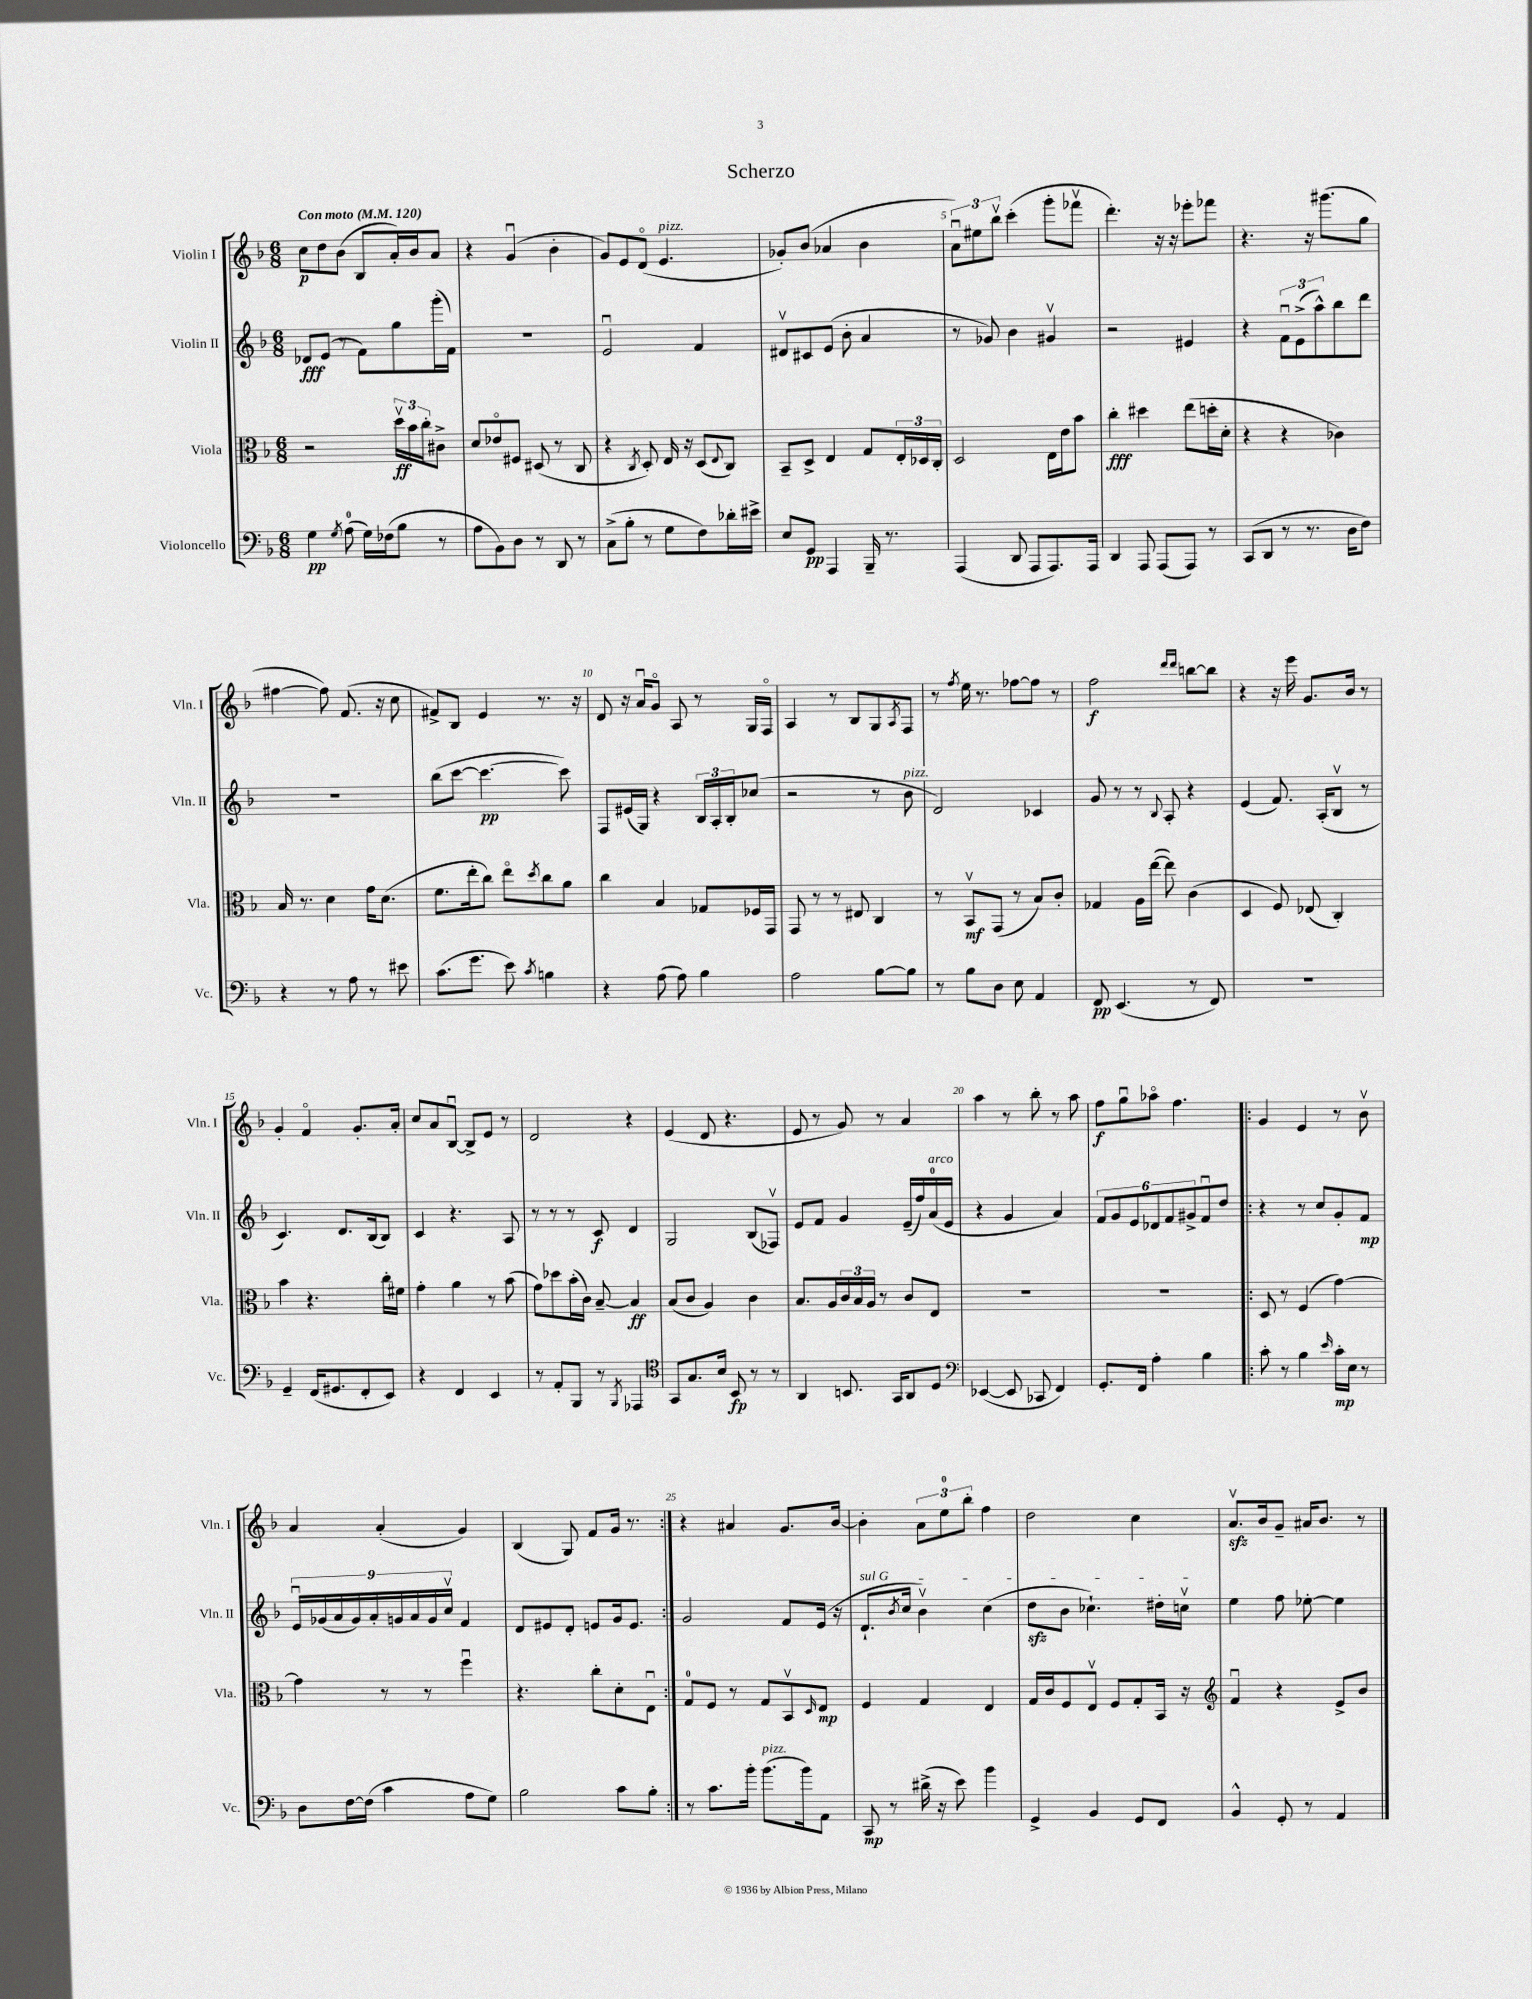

**kern	**dynam	**kern	**dynam	**kern	**dynam	**kern	**dynam
*part4	*part4	*part3	*part3	*part2	*part2	*part1	*part1
*staff4	*staff4	*staff3	*staff3	*staff2	*staff2	*staff1	*staff1
*I"Violoncello	*	*I"Viola	*	*I"Violin II	*	*I"Violin I	*
*I'Vc.	*	*I'Vla.	*	*I'Vln. II	*	*I'Vln. I	*
*clefF4	*	*clefC3	*	*clefG2	*	*clefG2	*
*k[b-]	*	*k[b-]	*	*k[b-]	*	*k[b-]	*
*M6/8	*	*M6/8	*	*M6/8	*	*M6/8	*
*MM120	*	*MM120	*	*MM120	*	*MM120	*
=1	=1	=1	=1	=1	=1	=1	=1
!	!	!	!	!	!	!LO:TX:a:B:t=Con moto	!
4G\	pp	2r	.	8d-X/L	fff	8cc\L	p
.	.	.	.	(8e/J	.	8dd\	.
8qG/	.	.	.	.	.	.	.
(8A\	.	.	.	8r	.	(8b-\J	.
16G\LL)	.	.	.	8f\L)	.	8B-/L	.
(16F-X\J	.	.	.	.	.	.	.
8B-\J	.	24ddv\LL	ff	8gg\	.	16a'/L)	.
.	.	24b-\	.	.	.	.	.
.	.	.	.	.	.	16b-/J	.
.	.	24cc'\J	.	.	.	.	.
8r	.	8c#X^\J	.	(16ggg'\L	.	8a/J	.
.	.	.	.	16f\JJ)	.	.	.
=2	=2	=2	=2	=2	=2	=2	=2
8A\L	.	8d/L	.	2.r	.	4r	.
8BB-\)	.	8e-X/	.	.	.	.	.
8D\J	.	8F#X/J	.	.	.	(4gu/	.
8r	.	(8D#X/	.	.	.	.	.
8DD/	.	8r	.	.	.	4b-'\	.
8r	.	8C/	.	.	.	.	.
=3	=3	=3	=3	=3	=3	=3	=3
(8C^\L	.	4r	.	2eu/	.	8g/L)	.
8B-'\J	.	.	.	.	.	8e/	.
.	.	8qC/	.	.	.	.	.
8r	.	8D'/)	.	.	.	(8d/J	.
!	!	!	!	!	!	!LO:TX:a:i:t=pizz.	!
8G\L	.	16E/	.	.	.	4.e/	.
.	.	16r	.	.	.	.	.
8F\)	.	(8D/L	.	4f/	.	.	.
.	.	8qqE/	.	.	.	.	.
16d-X'\L	.	8C/J)	.	.	.	.	.
16e#X^\JJ	.	.	.	.	.	.	.
=4	=4	=4	=4	=4	=4	=4	=4
8E/L	.	8BB-~/L	.	8d#Xv/L	.	8g-X'/L)	.
8GG/J	pp	8D^/J	.	8c#X/	.	(8b-/J	.
4AAA/	.	4E/	.	(8e/J	.	4a-X/	.
.	.	.	.	8b-'\	.	.	.
16BBB-~/	.	8G/L	.	4a/	.	4b-\	.
8.r	.	.	.	.	.	.	.
.	.	24E'/L	.	.	.	.	.
.	.	24D-X/	.	.	.	.	.
.	.	24C'/JJ	.	.	.	.	.
=5	=5	=5	=5	=5	=5	=5	=5
(4AAA/	.	2D/	.	8r	.	12au\L)	.
.	.	.	.	.	.	12ee#X\	.
.	.	.	.	8g-X/)	.	.	.
.	.	.	.	.	.	12bb-v\J	.
8DD/	.	.	.	4b-\	.	(4ccc'\	.
8AAA/L	.	.	.	.	.	.	.
8.AAA/)	.	16E\LL	.	4g#Xv/	.	8ggg'\L	.
.	.	16e\J	.	.	.	.	.
.	.	8b-\J	.	.	.	8fff-Xv\J	.
16AAA/Jk	.	.	.	.	.	.	.
=6	=6	=6	=6	=6	=6	=6	=6
4DD/	.	4cc'\	fff	2r	.	4.ddd'\)	.
8AAA/	.	4dd#X\	.	.	.	.	.
(8AAA/L	.	.	.	.	.	16r	.
.	.	.	.	.	.	16r	.
8AAA/J)	.	(8ee\L	.	4e#X/	.	8eee-X'\L	.
8r	.	16ddn'\L	.	.	.	8fff-X\J	.
.	.	16d'\JJ	.	.	.	.	.
=7	=7	=7	=7	=7	=7	=7	=7
(8CC/L	.	4r	.	4r	.	4.r	.
8DD/J	.	.	.	.	.	.	.
8r	.	4r	.	12fu\L	.	.	.
.	.	.	.	(12e^\	.	.	.
8.r	.	.	.	.	.	16r	.
.	.	.	.	12aa^^\)	.	.	.
.	.	.	.	.	.	(8.ggg#X\L	.
.	.	4c-X\)	.	8bb-\	.	.	.
16D\KL	.	.	.	.	.	.	.
8F\J)	.	.	.	8ddd\J	.	8gg\J	.
!!LO:LB:g=z
=8	=8	=8	=8	=8	=8	=8	=8
4r	.	16B-/	.	2.r	.	[4ff#X\	.
.	.	8.r	.	.	.	.	.
8r	.	4d\	.	.	.	8ff#\])	.
8A\	.	.	.	.	.	(8.f/	.
8r	.	16g\KL	.	.	.	.	.
.	.	(8.d\J	.	.	.	16r	.
8e#X\	.	.	.	.	.	8cc\	.
=9	=9	=9	=9	=9	=9	=9	=9
(8.c\L	.	8.f\L	.	(8bb-\L	.	8f#X^/L)	.
.	.	.	.	[8ccc\J	.	8B-/J	.
8.g\J	.	16ee'\k	.	.	.	.	.
.	.	8cc\J)	.	4.ccc\_	pp	4e/	.
8e\)	.	8ee\L	.	.	.	.	.
8qc/	.	8qdd/	.	.	.	.	.
4Bn\	.	8cc\	.	.	.	8.r	.
.	.	8a\J	.	8ccc\])	.	.	.
.	.	.	.	.	.	16r	.
=10	=10	=10	=10	=10	=10	=10	=10
4r	.	4cc\	.	8F/L	.	8d/	.
.	.	.	.	(16e#X/L	.	16r	.
.	.	.	.	16G/JJ)	.	16au/KL	.
(8A\	.	4B-/	.	4r	.	8g/J	.
8A\)	.	.	.	.	.	8A/	.
4B-\	.	8G-X/L	.	24B-/LL	.	8r	.
.	.	.	.	24A'/	.	.	.
.	.	.	.	24B-'/J	.	.	.
.	.	16F-X/L	.	(8cc-X/J	.	16G/LL	.
.	.	16GG/JJ	.	.	.	16F/JJ	.
=11	=11	=11	=11	=11	=11	=11	=11
2A\	.	8GG/	.	2r	.	4A/	.
.	.	8r	.	.	.	.	.
.	.	8r	.	.	.	8r	.
.	.	8E#X/	.	.	.	8B-/L	.
[8B-\L	.	4C/	.	8r	.	8G/	.
.	.	.	.	.	.	8qA/	.
!	!	!	!	!LO:TX:a:i:t=pizz.	!	!	!
8B-\J]	.	.	.	8b-\	.	8F/J	.
=12	=12	=12	=12	=12	=12	=12	=12
8r	.	8r	.	2d/)	.	8r	.
.	.	.	.	.	.	8qff/	.
8B-\L	.	8BB-v/L	mf	.	.	16ee\	.
.	.	.	.	.	.	8.r	.
8D\J	.	(8GG/J	.	.	.	.	.
8E\	.	8r	.	.	.	[8ff-X\L	.
4AA/	.	8B-/L)	.	4c-X/	.	8ff-\J]	.
.	.	8c'/J	.	.	.	8r	.
=13	=13	=13	=13	=13	=13	=13	=13
8FF/	pp	4G-X/	.	8g/	.	2ff\	f
(4.EE/	.	.	.	8r	.	.	.
.	.	16A\LL	.	8r	.	.	.
.	.	([16ee\JJ	.	.	.	.	.
.	.	.	.	8qqB-/	.	.	.
.	.	8ee\])	.	8A'/	.	.	.
.	.	.	.	.	.	16qqddd/LL	.
.	.	.	.	.	.	16qqddd/JJ	.
8r	.	(4c\	.	4r	.	[8bbn\L	.
8FF/)	.	.	.	.	.	8bb\J]	.
=14	=14	=14	=14	=14	=14	=14	=14
2.r	.	4D/	.	(4e/	.	4r	.
.	.	8F/)	.	8.f/)	.	16r	.
.	.	.	.	.	.	16eee\	.
.	.	(8E-X/	.	.	.	8.g/L	.
.	.	.	.	(16A'/KL	.	.	.
.	.	4C'/)	.	8B-v/J	.	.	.
.	.	.	.	.	.	16b-/Jk	.
.	.	.	.	8r	.	8r	.
!!LO:LB:g=z
=15	=15	=15	=15	=15	=15	=15	=15
4GG~/	.	4b-\	.	4.c/)	.	4g'/	.
(16FF/KL	.	4.r	.	.	.	4f/	.
8.GG#X/	.	.	.	.	.	.	.
.	.	.	.	8.d/L	.	.	.
8FF'/	.	.	.	.	.	8.g'/L	.
.	.	.	.	(16B-/k	.	.	.
8EE/J)	.	16cc'\LL	.	8B-/J)	.	.	.
.	.	16f#X\JJ	.	.	.	16a'/Jk	.
=16	=16	=16	=16	=16	=16	=16	=16
4r	.	4g'\	.	4c/	.	8cc/L	.
.	.	.	.	.	.	8a/	.
4FF/	.	4a\	.	4.r	.	[8B-u/J	.
.	.	.	.	.	.	8B-^/L]	.
4EE/	.	8r	.	.	.	8e/J	.
.	.	(8b-\	.	8A/	.	8r	.
=17	=17	=17	=17	=17	=17	=17	=17
8r	.	8g\L)	.	8r	.	2d/	.
8AA'/L	.	8dd-X\	.	8r	.	.	.
8BBB-/J	.	(16b-'\L	.	8r	.	.	.
.	.	16c\JJ)	.	.	.	.	.
8r	.	[8B-~/	.	8c/	f	.	.
8qBBB-/	.	.	.	.	.	.	.
4AAA-X/	.	4B-/]	ff	4d/	.	4r	.
=18	=18	=18	=18	=18	=18	=18	=18
*clefC4	*	*	*	*	*	*	*
8GG/L	.	(8B-/L	.	2G/	.	(4e/	.
8.G/	.	8c/J	.	.	.	.	.
.	.	4A/)	.	.	.	8d/	.
16B-/Jk	.	.	.	.	.	.	.
8BB-/	fp	.	.	.	.	4.r	.
8r	.	4c\	.	(8B-/L	.	.	.
8r	.	.	.	8F-Xv/J)	.	.	.
=19	=19	=19	=19	=19	=19	=19	=19
4AA/	.	8.B-/L	.	8e/L	.	8e/	.
.	.	.	.	8f/J	.	8r	.
.	.	16A/L	.	.	.	.	.
8.BBn/	.	24c/	.	4g/	.	8g/)	.
.	.	24B-/	.	.	.	.	.
.	.	24A/JJ	.	.	.	.	.
.	.	8r	.	.	.	8r	.
16GG/KL	.	.	.	.	.	.	.
8AA/	.	8c/L	.	(16e~/LL	.	4a/	.
.	.	.	.	16ff/)	.	.	.
!	!	!	!	!LO:TX:a:i:t=arco	!	!	!
8D/J	.	8E/J	.	(16a/	.	.	.
.	.	.	.	16e/JJ	.	.	.
=20	=20	=20	=20	=20	=20	=20	=20
*clefF4	*	*	*	*	*	*	*
([4EE-X/	.	2.r	.	4r	.	4aa\	.
8EE-/]	.	.	.	4g/	.	8r	.
8CC-X/	.	.	.	.	.	8bb-'\	.
4FF/)	.	.	.	4a/)	.	8r	.
.	.	.	.	.	.	8aa\	.
=21	=21	=21	=21	=21	=21	=21	=21
8.GG'/L	.	2.r	.	12f/L	.	8ff\L	f
.	.	.	.	12g/	.	.	.
.	.	.	.	.	.	8ggu\	.
.	.	.	.	12e/	.	.	.
16FF/Jk	.	.	.	.	.	.	.
4A'\	.	.	.	12d-X/	.	8aa-X\J	.
.	.	.	.	12f/	.	.	.
.	.	.	.	.	.	4.ff\	.
.	.	.	.	12g#X^/	.	.	.
4B-\	.	.	.	8fu/	.	.	.
.	.	.	.	8dd/J	.	.	.
=22!|:	=22!|:	=22!|:	=22!|:	=22!|:	=22!|:	=22!|:	=22!|:
8c'\	.	8D/	.	4r	.	4g/	.
8r	.	8r	.	.	.	.	.
4B-\	.	(4F/	.	8r	.	4e/	.
.	.	.	.	8cc/L	.	.	.
16qqe/	.	.	.	.	.	.	.
16c'\LL	mp	[4g\)	.	8g'/	.	8r	.
16E\JJ	.	.	.	.	.	.	.
8r	.	.	.	8f/J	mp	8b-v\	.
!!LO:LB:g=z
=23	=23	=23	=23	=23	=23	=23	=23
8D\L	.	4g\]	.	18eu/LL	.	4a/	.
.	.	.	.	(18g-X/	.	.	.
.	.	.	.	18a/	.	.	.
[16F\L	.	.	.	.	.	.	.
.	.	.	.	18g-/)	.	.	.
(16F\JJ]	.	.	.	.	.	.	.
.	.	.	.	18a'/	.	.	.
4c\	.	8r	.	.	.	(4a'/	.
.	.	.	.	18gn/	.	.	.
.	.	.	.	18a/	.	.	.
.	.	8r	.	.	.	.	.
.	.	.	.	18g/	.	.	.
.	.	.	.	18ccv/JJ	.	.	.
8A\L	.	4ffu\	.	4f/	.	4g/)	.
8G\J)	.	.	.	.	.	.	.
=24	=24	=24	=24	=24	=24	=24	=24
2B-\	.	4.r	.	8d/L	.	(4B-/	.
.	.	.	.	8e#X/	.	.	.
.	.	.	.	8d'/J	.	8G/)	.
.	.	8cc'\L	.	8en/L	.	8f/L	.
8c\L	.	8d'\	.	16g/k	.	16g/Jk	.
.	.	.	.	8.e/J	.	8.r	.
8B-'\J	.	8Eu\J	.	.	.	.	.
=25:|!	=25:|!	=25:|!	=25:|!	=25:|!	=25:|!	=25:|!	=25:|!
8r	.	8G/L	.	2g/	.	4r	.
8.c\L	.	8F/J	.	.	.	.	.
.	.	8r	.	.	.	4a#X/	.
16b-'\Jk	.	.	.	.	.	.	.
!LO:TX:a:i:t=pizz.	!	!	!	!	!	!	!
(8.b-\L	.	8G/L	.	.	.	.	.
.	.	8BB-v/	.	8f/L	.	8.g/L	.
16b-\k)	.	.	.	.	.	.	.
.	.	16qqD/	.	.	.	.	.
8AA\J	.	8E/J	mp	(16e/Jk	.	.	.
.	.	.	.	16r	.	[16b-/Jk	.
=26	=26	=26	=26	=26	=26	=26	=26
!	!	!	!	!LO:TX:a:i:t=sul G	!	!	!
8CC/	mp	4F/	.	8.d`/L	.	4b-'\]	.
8r	.	.	.	.	.	.	.
.	.	.	.	8qb-/	.	.	.
.	.	.	.	16cc/Jk	.	.	.
(16d#X^\	.	4G/	.	4b-v\)	.	12a\L	.
16r	.	.	.	.	.	.	.
.	.	.	.	.	.	12ee\	.
8e\)	.	.	.	.	.	.	.
.	.	.	.	.	.	12bb-'\J	.
4b-\	.	4E/	.	(4cc\	.	4ff\	.
=27	=27	=27	=27	=27	=27	=27	=27
4GG^/	.	16G/LL	.	8ddzz\L	.	2dd\	.
.	.	16c/J	.	.	.	.	.
.	.	8F/	.	8b-\J	.	.	.
4BB-/	.	8Ev/J	.	4.cc-X`\)	.	.	.
.	.	8F/L	.	.	.	.	.
8GG/L	.	8G'/	.	.	.	4cc\	.
8FF/J	.	16BB-/Jk	.	16dd#X'\LL	.	.	.
.	.	16r	.	16ccnv\JJ	.	.	.
=28	=28	=28	=28	=28	=28	=28	=28
*	*	*clefG2	*	*	*	*	*
4BB-^^/	.	4fu/	.	4ee\	.	8.azzv/L	.
.	.	.	.	.	.	16b-/k	.
8GG'/	.	4r	.	8ff\	.	8g~/J	.
8r	.	.	.	[8ee-X'\	.	16a#X/KL	.
.	.	.	.	.	.	8.b-/J	.
4AA/	.	8e^/L	.	4ee-\]	.	.	.
.	.	8b-/J	.	.	.	8r	.
==	==	==	==	==	==	==	==
*-	*-	*-	*-	*-	*-	*-	*-
